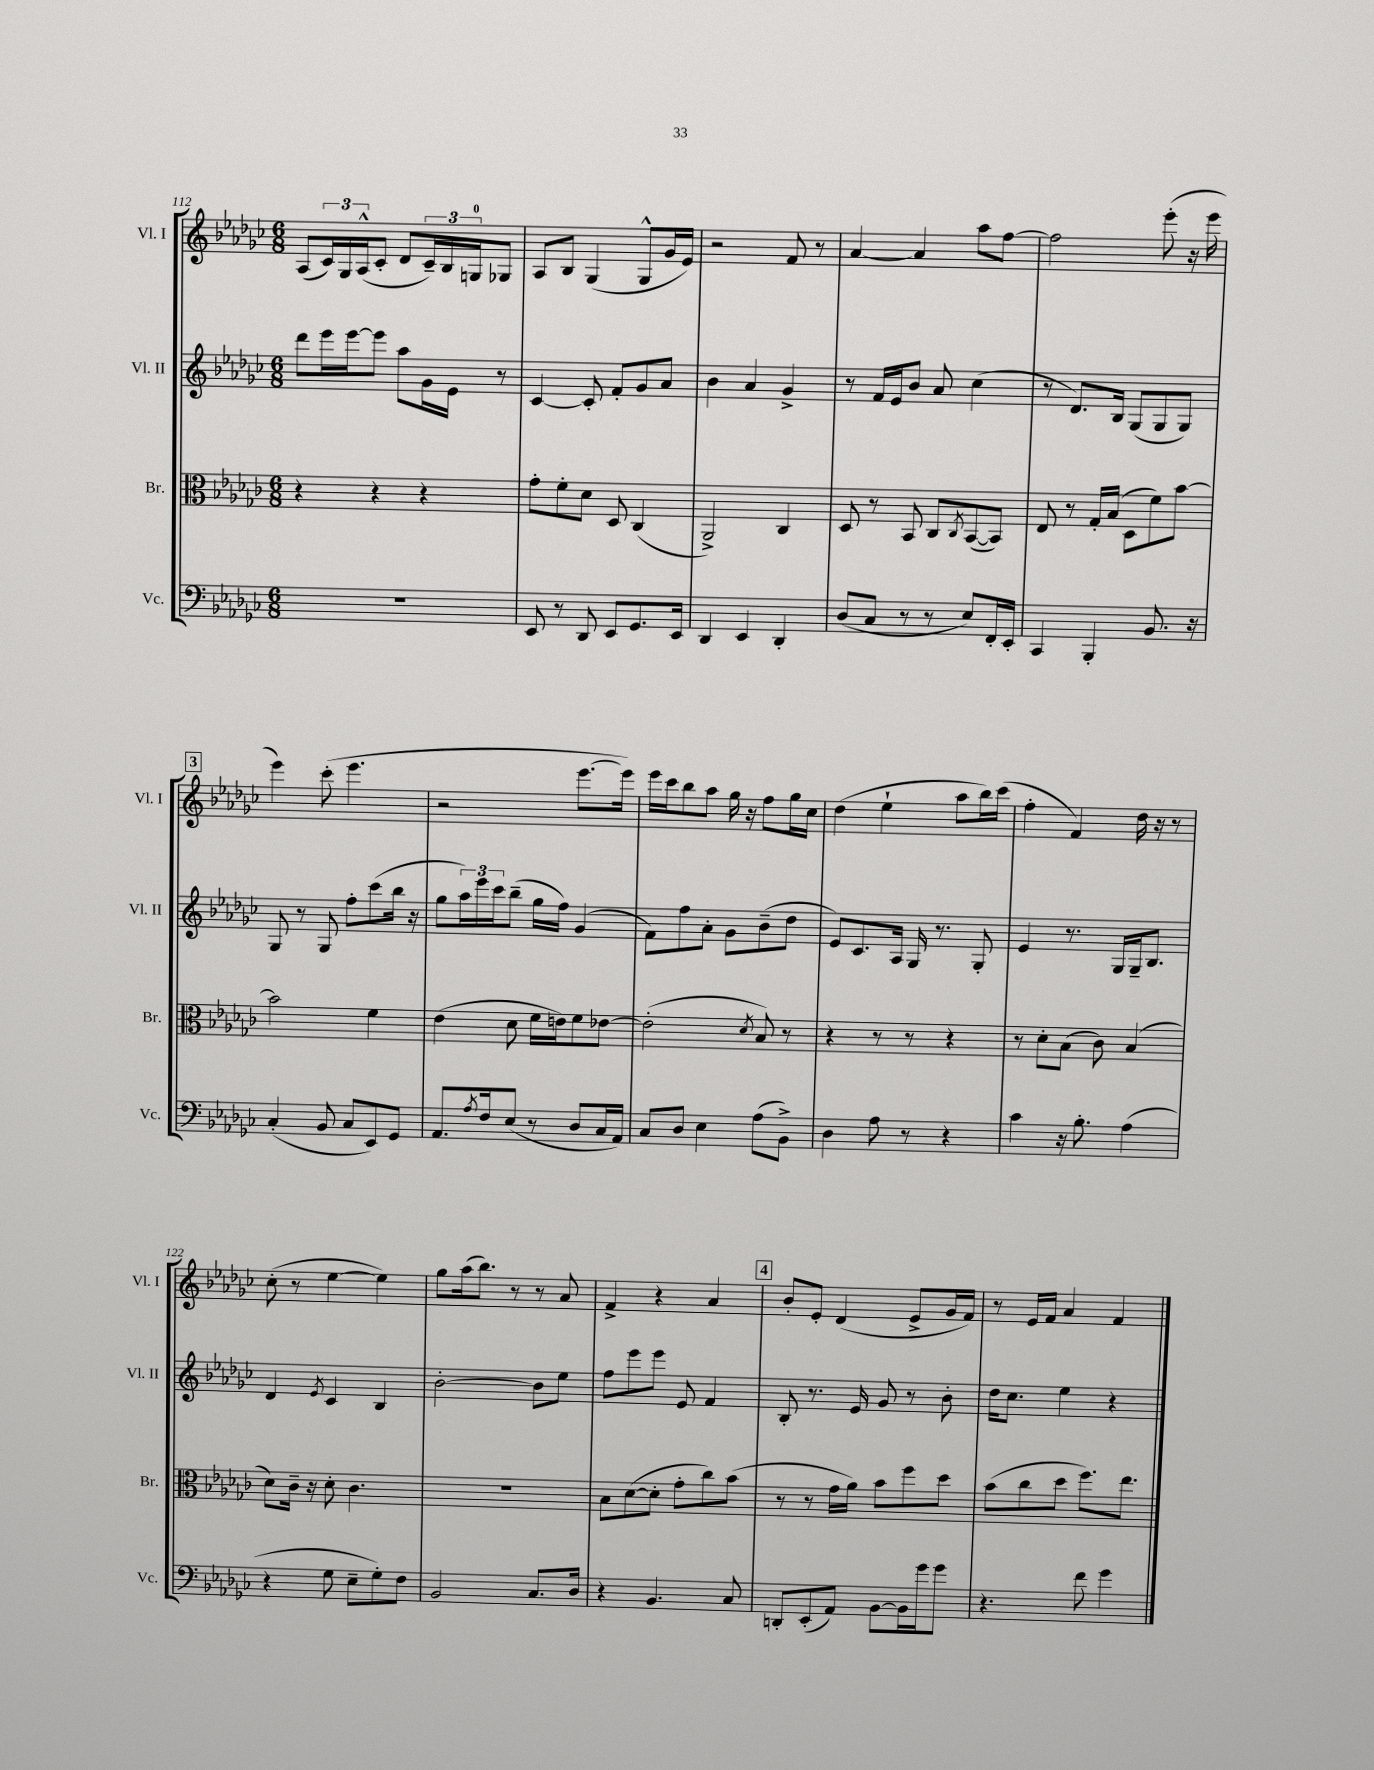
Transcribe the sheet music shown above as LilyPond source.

<<
\new StaffGroup <<
\new Staff = "s0" \with { instrumentName = "Vl. I" shortInstrumentName = "Vl. I" } {
    \clef treble \key ges \major \numericTimeSignature \time 6/8
    aes8( \tuplet 3/2 { ces'16) ges16 aes16-^( } ces'8-. des'8 \tuplet 3/2 { ces'16--) bes16 g16-0 } ges8 |
    aes8 bes8 ges4( ges8-^ ges'16 ees'16) |
    r2 f'8 r8 |
    aes'4~ aes'4 aes''8 f''8~ |
    f''2 ees'''8-.( r16 ees'''16 |
    \mark \markup { \box "3" } ees'''4) ces'''8-.( ees'''4. |
    r2 ees'''8.~ ees'''16) |
    ees'''16 ces'''16 bes''8 aes''8 ges''16 r16 f''8 ges''16 ces''16 |
    des''4( ees''4-! aes''8 bes''16) ces'''16( |
    f''4-. f'4) des''16 r16 r8 |
    ces''8-.( r8 ees''4~ ees''4) |
    ges''8 aes''16( bes''8.) r8 r8 aes'8 |
    f'4-> r4 aes'4 |
    \mark \markup { \box "4" } bes'8-. ees'8-. des'4( ees'8-> ges'16 f'16) |
    r8 ees'16 f'16 aes'4 f'4 \bar "|." |
}
\new Staff = "s1" \with { instrumentName = "Vl. II" shortInstrumentName = "Vl. II" } {
    \clef treble \key ges \major \numericTimeSignature \time 6/8
    des'''8 ees'''16 ees'''16~ ees'''8 aes''8 ges'16 ees'16 r8 |
    ces'4~ ces'8-. f'8-. ges'8 aes'8 |
    bes'4 aes'4 ges'4-> |
    r8 f'16 ees'16 bes'8 aes'8 ces''4( |
    r8 des'8.) bes16 ges8( ges8 ges8) |
    \mark \markup { \box "3" } ges8 r8 ges8 f''8-. ces'''8( bes''16 r16 |
    ges''8 \tuplet 3/2 { aes''16) ees'''16 ces'''16 } bes''8--( ges''16 f''16) ges'4( |
    f'8) f''8 aes'8-. ges'8 bes'8--( des''8 |
    ees'8) ces'8. aes16 ges16 r8. ges8-. |
    ees'4 r8. ges16 ges16-- bes8. |
    des'4 \acciaccatura { ees'8 } ces'4 bes4 |
    bes'2~-. bes'8 ees''8 |
    f''8 ees'''8 ees'''8 ees'8 f'4 |
    \mark \markup { \box "4" } bes8-. r8. ees'16 ges'8 r8 bes'8-. |
    des''16 ces''8. ees''4 r4 \bar "|." |
}
\new Staff = "s2" \with { instrumentName = "Br." shortInstrumentName = "Br." } {
    \clef alto \key ges \major \numericTimeSignature \time 6/8
    r4 r4 r4 |
    ges'8-. f'8-. des'8 des8 ces4( |
    aes,2->) ces4 |
    des8 r8 bes,8 ces8 \acciaccatura { ces8 } bes,8~( bes,8) |
    ees8 r8 ges16-. bes16( des8 f'8) bes'8~ |
    \mark \markup { \box "3" } bes'2 f'4 |
    ees'4( des'8 f'16 e'16) f'8 ees'8~ |
    ees'2-.( \acciaccatura { des'8 } bes8) r8 |
    r4 r8 r8 r4 |
    r8 des'8-. bes8( ces'8) bes4( |
    des'8) ces'16-- r16 des'8-. ces'4. |
    R2. |
    bes8 des'8~( des'8-. ges'8-. ces''8) bes'8( |
    \mark \markup { \box "4" } r8 r8 ges'16 aes'16) bes'8 f''8 des''8 |
    bes'8( ces''8 des''8 f''8.) ees''8. \bar "|." |
}
\new Staff = "s3" \with { instrumentName = "Vc." shortInstrumentName = "Vc." } {
    \clef bass \key ges \major \numericTimeSignature \time 6/8
    R2. |
    ees,8 r8 des,8 ees,8 ges,8. ees,16 |
    des,4 ees,4 des,4-. |
    des8( ces8 r8 r8 ees8) f,16-. ees,16-. |
    ces,4 bes,,4-. bes,8. r16 |
    \mark \markup { \box "3" } ces4-.( bes,8 ces8 ees,8) ges,8 |
    aes,8. \acciaccatura { aes8 } f16 ees8( r8 des8 ces16 aes,16) |
    ces8 des8 ees4 aes8( bes,8->) |
    des4 aes8 r8 r4 |
    ces'4 r16 bes8.-. aes4( |
    r4 ges8 ees8-- ges8-.) f8 |
    bes,2 ces8. des16 |
    r4 bes,4. ces8 |
    \mark \markup { \box "4" } d,8-. ees,8-.( aes,8) bes,8~ bes,16 ges'16 ges'8 |
    r4. f'8 ges'4 \bar "|." |
}
>>
>>
\layout { \context { \Score currentBarNumber = #112 } }
